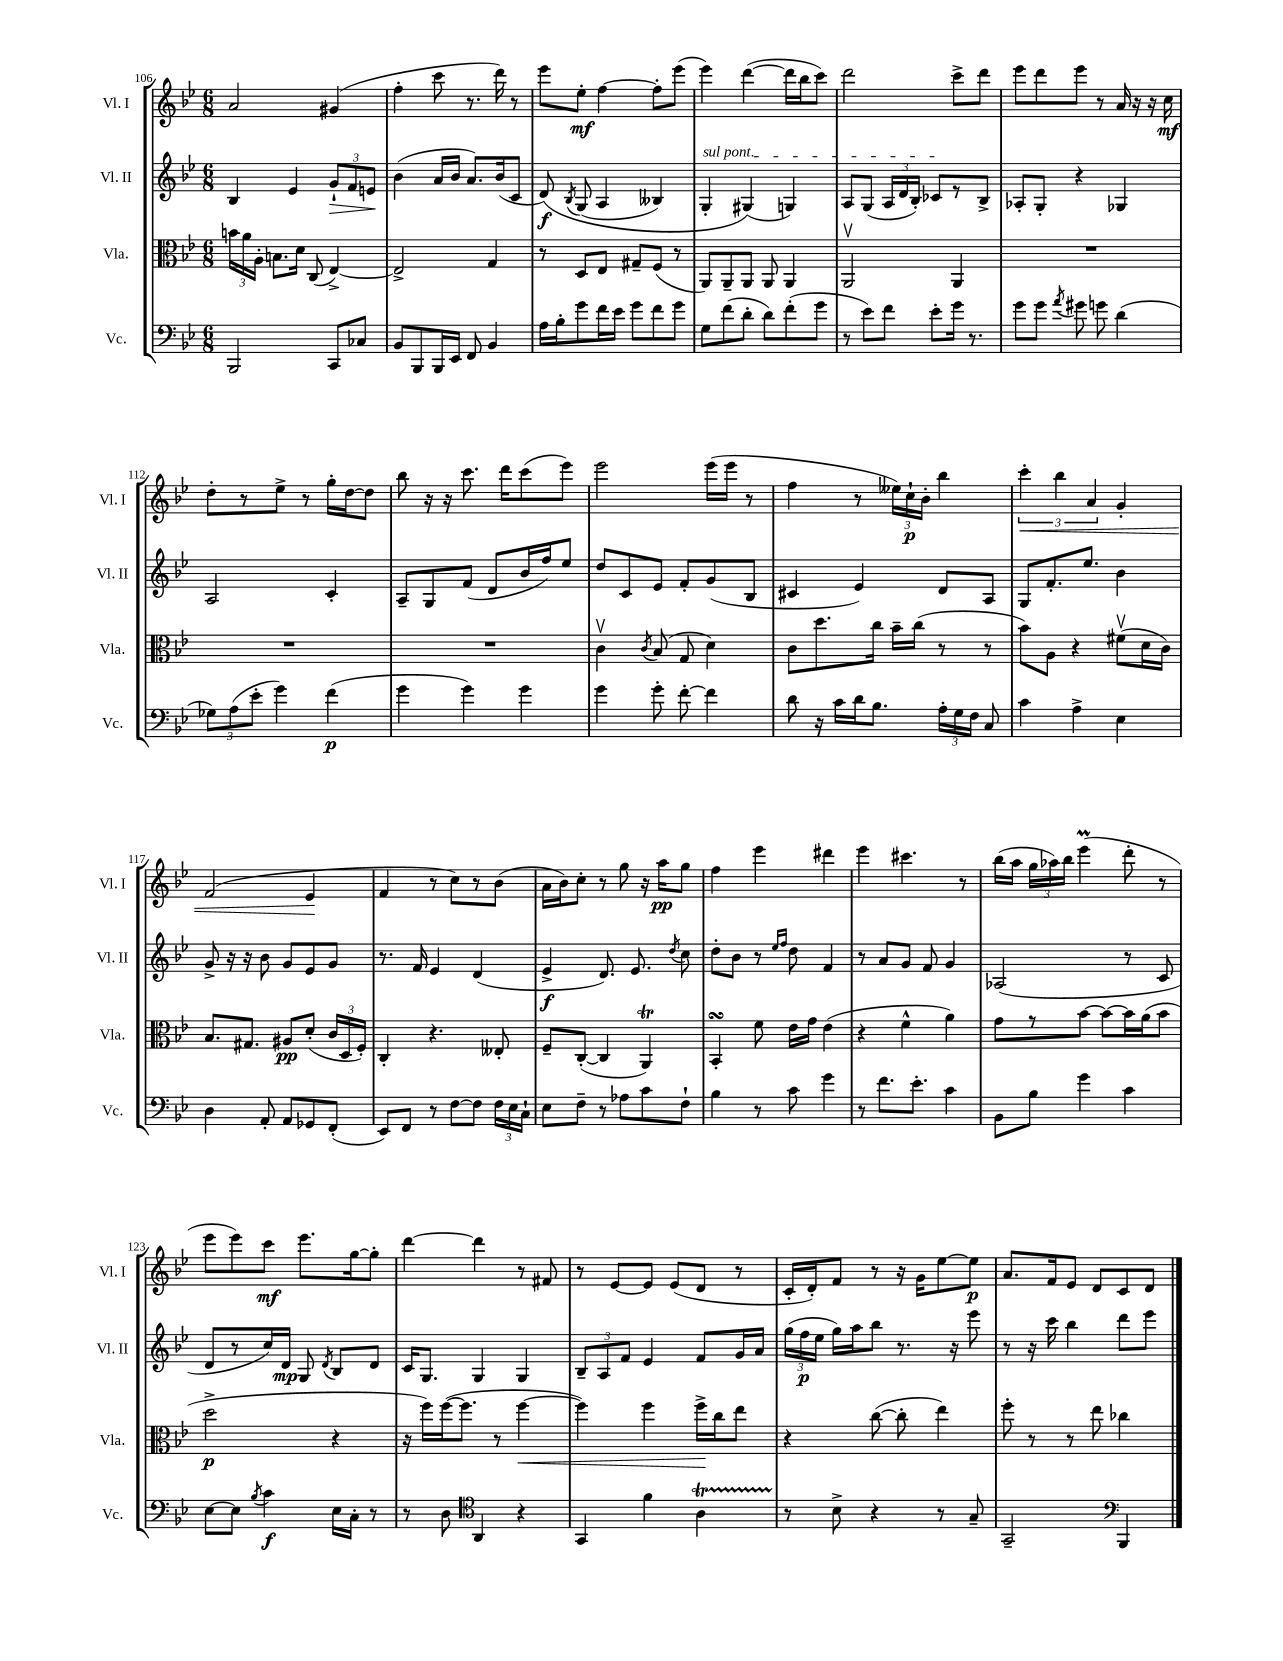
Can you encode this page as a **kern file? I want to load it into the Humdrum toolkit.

**kern	**kern	**kern	**kern
*staff4	*staff3	*staff2	*staff1
*clefF4	*clefC3	*clefG2	*clefG2
*k[b-e-]	*k[b-e-]	*k[b-e-]	*k[b-e-]
*M6/8	*M6/8	*M6/8	*M6/8
2BBB-/	24b\LL	4B-/	2a/
.	24a\	.	.
.	24A'\JJ	.	.
.	8.B\L	.	.
.	.	4e-/	.
.	16d\Jk	.	.
.	(8C/	.	.
8CC/L	[4E-^/)	12g`/L	(4g#/
.	.	12f/	.
8C-/J	.	.	.
.	.	12e/J	.
=	=	=	=
8BB-/L	2E-^/]	(4b-\	4ff'\
8BBB-/	.	.	.
16BBB-/L	.	16a/LL	8ccc\
16EE-/JJ	.	16b-/JJ	.
8FF/	.	8.a/L)	8.r
4BB-/	4G/	.	.
.	.	(16b-/k	16ddd\)
.	.	8c/J	8r
=	=	=	=
16A\LL	8r	&(8d/)	8eee-\L
16B-'\J	.	.	.
.	.	8qB-/	.
8g\	8D/L	(8G/	8ee-'\J
16f\L	8E-/J	4A/	[4ff\
16e-\JJ	.	.	.
8g\L	8G#~/L	.	.
8f\	(8F/J	4B--/)	8ff'\]L
8g\J	8r	.	(8eee-\J
=	=	=	=
8G\L	8AA/L)	4G'/	4eee-\)
(8f\	8AA~/	.	.
8d'\J	8AA/J	(4G#/&)	([4ddd\
8d\L)	8AA/	.	.
(8f'\	4AA/	4G/)	16ddd\]LL
.	.	.	16bb-\J
8g\J	.	.	8ccc\J)
=	=	=	=
8r	2AAv/	8A/L	2ddd\
8e-\L)	.	(8G/J	.
8f\J	.	24A/LL	.
.	.	24d/	.
.	.	24B-'/JJ)	.
8e-'\L	.	8c-/L	.
16g\Jk	4AA/	8r	8ccc^\L
8.r	.	.	.
.	.	8B-^/J	8ddd\J
=	=	=	=
8g\L	2.r	8A-'/L	8eee-\L
8g\J	.	8G'/J	8ddd\
8qa/	.	.	.
8g#\	.	4r	8eee-\J
8g\	.	.	8r
(4d\	.	4G-/	16a/
.	.	.	16r
.	.	.	16r
.	.	.	16cc\
=	=	=	=
12G-\L)	2.r	2A/	8dd'\L
(12A\	.	.	.
.	.	.	8r
12e-'\J	.	.	.
4g\)	.	.	8ee-^\J
.	.	.	8r
(4f\	.	4c'/	16gg'\LL
.	.	.	[16dd\J
.	.	.	8dd\]J
=	=	=	=
4g\	2.r	8A~/L	8bb-\
.	.	8G/	16r
.	.	.	16r
4g\)	.	(8f/J	8.ccc\
.	.	8d/L	.
.	.	.	16ddd\LK
4g\	.	16b-/L	(8ccc\
.	.	16ff/J)	.
.	.	8ee-/J	8eee-\J)
=	=	=	=
4g\	4cv\	8dd/L	2eee-\
.	.	8c/	.
.	8qc/	.	.
8g'\	(8B-/	8e-/J	.
[8f'\	8G/	8f'/L	.
4f\]	4d\)	(8g/	(16eee-\LL
.	.	.	16eee-\JJ
.	.	8B-/J	8r
=	=	=	=
8d\	8c\L	4c#/	4ff\
16r	8.dd\	.	.
16c\LL	.	.	.
16d\J	.	4e-/)	8r
8.B-\J	16cc\Jk	.	.
.	16b-~\LL	.	24ee--\LL)
.	.	.	24cc`\
.	(16cc\JJ	.	.
.	.	.	24b-'\JJ
24A'\LL	8r	8d/L	4bb-\
24G\	.	.	.
24F\JJ	.	.	.
8C/	8r	8A/J	.
=	=	=	=
4c\	8b-\L)	8G/L	6ccc'\
.	8A\J	8.f'/	.
.	.	.	6bb-\
4A^\	4r	.	.
.	.	8.ee-/J	.
.	.	.	6a/
4E-\	(8f#v\L	4b-\	4g'/
.	16d\L	.	.
.	16c\JJ)	.	.
=	=	=	=
4D\	8.B-/L	8g^/	(2f/
.	.	16r	.
.	8.G#/J	16r	.
8AA'/	.	8b-\	.
8AA/L	8A#/L	8g/L	.
8GG-/	(8d'/J	8e-/	4e-/
(8FF'/J	24c/LL	8g/J	.
.	24D/	.	.
.	24F'/JJ)	.	.
=	=	=	=
8EE-/L)	4C'/	8.r	4f/
8FF/J	.	.	.
.	.	16f/	.
8r	4.r	4e-/	8r
[8F\L	.	.	8cc\L)
8F\]J	.	(4d/	8r
24F\LL	8E--'/	.	(8b-\J
24E-\	.	.	.
24C`\JJ	.	.	.
=	=	=	=
8E-\L	8F~/L	4e-^/	16a\LL
.	.	.	16b-\J)
8F~\J	([8C'/J	.	8cc'\J
8r	4C/]	8.d/)	8r
8A-\L	.	.	8gg\
.	.	8.e-/	.
8c\	4AA/)	.	16r
.	.	.	16aa\LK
.	.	8qdd/	.
8F`\J	.	8cc\	8gg\J
=	=	=	=
4B-\	4BB-'/	8dd'\L	4ff\
.	.	8b-\J	.
8r	8f\	8r	4eee-\
.	.	16qqee-/LL	.
.	.	16qqff/JJ	.
8c\	16e-\LL	8dd\	.
.	16g\JJ	.	.
4g\	(4e-\	4f/	4ddd#\
=	=	=	=
8r	4r	8r	4eee-\
8.f\L	.	8a/L	.
.	4f^^\	8g/J	4.ccc#\
8.e-'\J	.	.	.
.	.	8f/	.
4c\	4a\)	4g/	.
.	.	.	8r
=	=	=	=
8BB-\L	8g\L	(2A-/	(16bb-\LL
.	.	.	16aa\JJ
8B-\J	8r	.	24gg\LL
.	.	.	24aa-\)
.	.	.	24bb-\JJ
4g\	[8b-\J	.	(4eee-\
.	8b-\_L	.	.
4c\	16b-\]L	8r	8ddd'\
.	(16a\J	.	.
.	8b-\J	8c/	8r
=	=	=	=
[8E-\L	2dd^\	8d/L	8eee-\L
8E-\]J	.	8r	8eee-\)
8qB-/	.	.	.
4c\	.	16cc/L)	8ccc\J
.	.	16d/JJ	.
.	.	8G/	8.eee-\L
.	.	8qd/	.
16E-\LL	4r	8B-/L	.
16C'\JJ	.	.	[16gg\k
8r	.	8d/J	8gg'\]J
=	=	=	=
8r	16r	16c/LK	[4ddd\
.	16ff\LL)	8.G/J	.
8D\	([16ff\J	.	.
.	8.ff\]J	.	.
*clefC4	*	*	*
4AA/	.	4G/	4ddd\]
.	8r	.	.
4r	[4ff\	4G/	8r
.	.	.	8f#/
=	=	=	=
4GG/	4ff\])	12B-~/L	8r
.	.	12A/	.
.	.	.	[8e-/L
.	.	12f/J	.
4f\	4ff\	4e-/	8e-/]J
.	.	.	(8e-/L
4A\	16ff^\LL	8f/L	8d/J
.	16cc\J	.	.
.	8ee-\J	16g/L	8r
.	.	16a/JJ	.
=	=	=	=
8r	4r	(24gg\LL	16c'/LL
.	.	24ff\	.
.	.	.	16d'/J)
.	.	24ee-\JJ	.
8B-^\	.	16gg\LL)	8f/J
.	.	16aa\J	.
4r	([8cc\	8bb-\J	8r
.	8cc'\]	8.r	16r
.	.	.	16g\LK
8r	4ee-\)	.	[8ee-\
.	.	16r	.
8G~/	.	8eee-\	8ee-\]J
=	=	=	=
2GG~/	8ff'\	8r	8.a/L
.	8r	16r	.
.	.	16ccc\	16f/k
.	8r	4bb-\	8e-/J
.	8ee-\	.	8d/L
*clefF4	*	*	*
4BBB-/	4cc-\	8ddd\L	8c/
.	.	8eee-\J	8d/J
==	==	==	==
*-	*-	*-	*-
